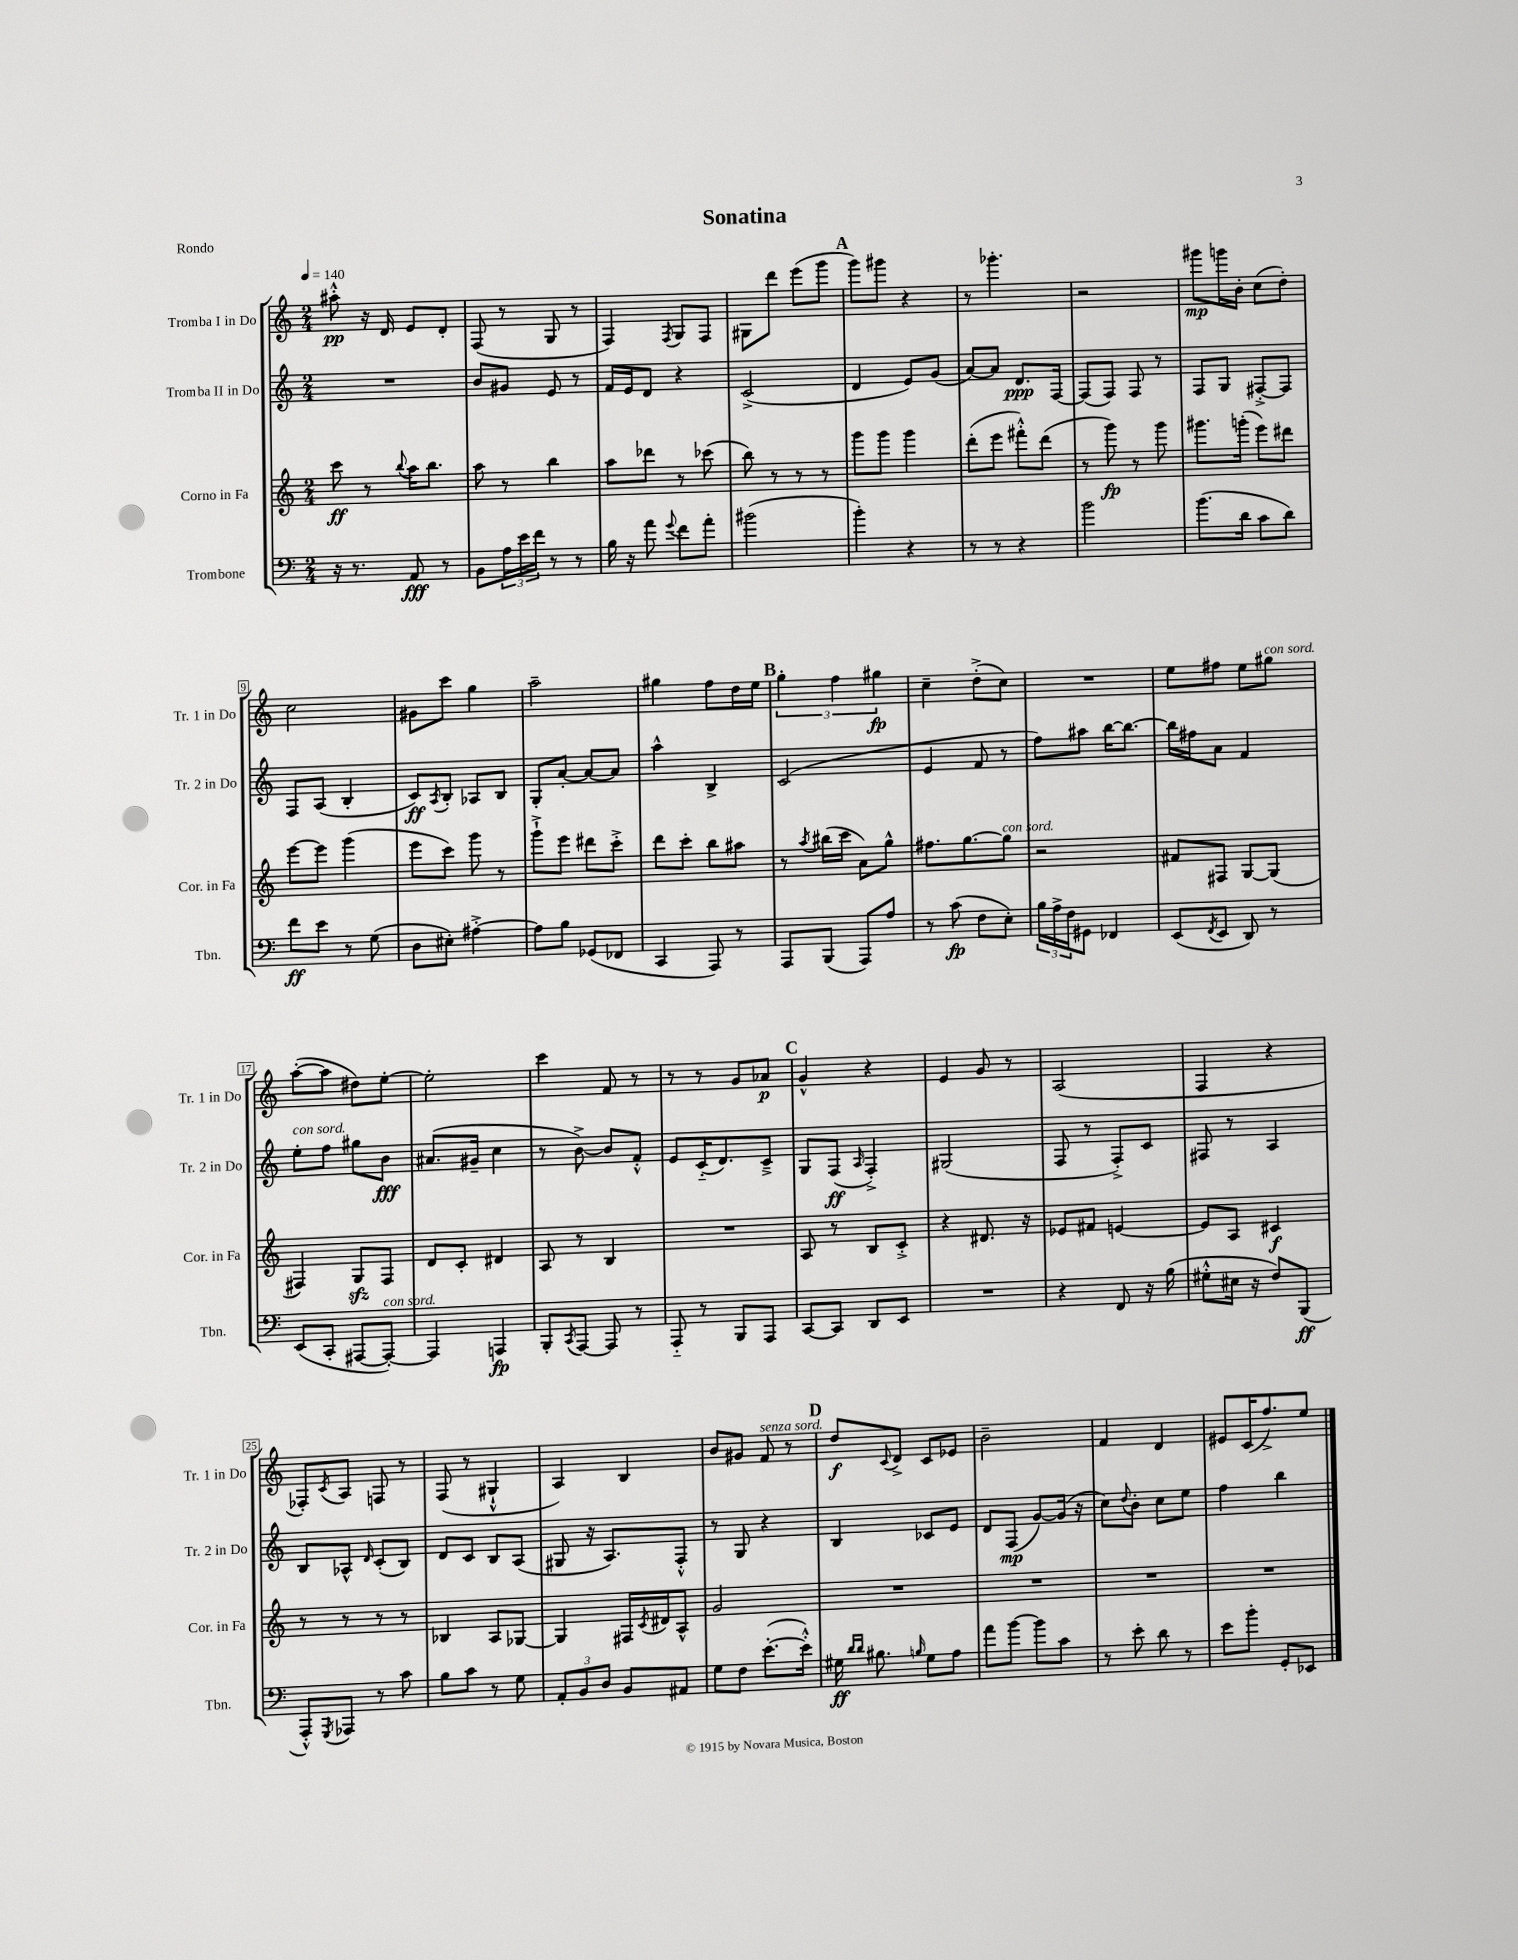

**kern	**kern	**kern	**kern
*staff4	*staff3	*staff2	*staff1
*clefF4	*clefG2	*clefG2	*clefG2
*k[]	*k[]	*k[]	*k[]
*M2/4	*M2/4	*M2/4	*M2/4
*MM140	*MM140	*MM140	*MM140
16r	8ccc\	2r	8aa#'^^\
8.r	.	.	.
.	8r	.	16r
.	.	.	16d/
.	8qqbb/	.	.
8AA/	16aa\LK	.	8e/L
.	8.bb\J	.	.
8r	.	.	8d'/J
=	=	=	=
8BB\L	8aa\	8b/L	(8F/
24A\L	8r	8g#/J	8r
24e\	.	.	.
24f\JJ	.	.	.
8r	4bb\	8e/	8G/
8r	.	8r	8r
=	=	=	=
16B\	8aa\L	16f/LL	4F/)
16r	.	16e/J	.
8a\	8ddd-\J	8d/J	.
8qqg/	.	.	8qF/
8f\L	8r	4r	8G/L
8a'\J	(8ccc-\	.	8F/J
=	=	=	=
(2b#\	8bb\)	(2c^/	8G#\L
.	8r	.	8ddd\J
.	8r	.	(8eee\L
.	8r	.	8ggg\J
=	=	=	=
4b'\)	8ggg\L	4d/	8ggg\L)
.	8ggg\J	.	8ggg#\J
4r	4ggg\	8e/L)	4r
.	.	(8g/J	.
=	=	=	=
8r	(8ddd'\L	[8a/L)	8r
8r	8eee\J	8a/]J	4.ggg-'\
4r	8fff#'^^\L)	8.d/L	.
.	(8ddd\J	.	.
.	.	[16F/Jk	.
=	=	=	=
2b\	8r	(8F/]L	2r
.	8ggg\)	8F/J)	.
.	8r	8F/	.
.	8ggg\	8r	.
=	=	=	=
(8.b\L	8.ggg#\L	8F/L	8ggg#\L
.	.	8G/J	16ggg\L
16d\Jk	(16ggg'\Jk	.	16b'\JJ
8c\L	8eee\L)	[8F#'^/L	(8cc\L
8d\J)	8ddd#\J	8F#/]J	8dd'\J)
=	=	=	=
8f\L	[8eee\L	8F/L	2cc\
8e\J	8eee\]J	(8A/J	.
8r	(4ggg\	4B'/	.
(8G\	.	.	.
=	=	=	=
8D\L	8eee\L	8c/L)	8g#\L
.	.	8qA/	.
8E#'\J)	8ccc\J)	8B'/J	8ccc\J
[4A#'^\	8ggg\	8A-/L	4gg\
.	8r	8B/J	.
=	=	=	=
8A#\]L	8ggg`^\L	8G'/L	2aa~\
8B\J	8eee\J	[8a'/J	.
(8GG-/L	8ddd#\L	8a/_L	.
8FF-/J	8ccc'^\J	8a/]J	.
=	=	=	=
4CC/	8ddd\L	4aa^^\	4gg#\
.	8ccc'\J	.	.
8AAA/)	8bb\L	4B^/	8ff\L
8r	8aa#\J	.	16dd\L
.	.	.	16ee\JJ
=	=	=	=
8AAA/L	8r	(2c/	6gg'\
.	8qaa/	.	.
(8BBB/J	(16bb#\LL	.	.
.	.	.	6ff\
.	16ccc\JJ	.	.
8AAA/L)	8a\L)	.	.
.	.	.	6gg#\
8A/J	8gg^^\J	.	.
=	=	=	=
8r	8.ff#\L	4e/	4cc~\
(8c\	.	.	.
.	[8.gg\	.	.
8F\L	.	8f/	(8dd'^\L
8E'\J)	8gg\]J	8r	8cc\J)
=	=	=	=
24B\LL	2r	8ff\L)	2r
24A^\	.	.	.
24F\J	.	.	.
8GG#\J	.	8aa#\J	.
4FF-/	.	[16bb\LK	.
.	.	8.bb\_J	.
=	=	=	=
(8EE/L	8f#/L	16bb\]LL	8ee\L
.	.	16ff#\J	.
8qFF/	.	.	.
8EE/J	8F#/J	8a\J	8ff#\J
8DD/)	[8G/L	4f/	8ee\L
8r	(8G/]J	.	8gg#\J
=	=	=	=
(8EE/L	4F#/)	8ee'\L	([8aa'\L
8CC'/J	.	8ff\J	8aa\]J
[8AAA#/L	8G/L	8gg#\L	8dd#\L)
8AAA#'/_J)	8F#/J	8b\J	[8ee'\J
=	=	=	=
4AAA#/]	8d/L	(8.a#/L	2ee'\]
.	8c'/J	.	.
.	.	16g#~/Jk	.
4AAA/	4d#/	4cc\	.
=	=	=	=
8BBB'/L	8A/	8r	4ccc\
8qCC/	.	.	.
[8AAA/J	8r	[8b^\)	.
8AAA/]	4B/	8b/]L	8f/
8r	.	8f'^^/J	8r
=	=	=	=
8AAA'~/	2r	8e/L	8r
8r	.	(16c'~/K	8r
.	.	8.d/)	.
8BBB/L	.	.	8g/L
8AAA/J	.	8c~^/J	8a-/J
=	=	=	=
[8CC/L	8A/	8G/L	4g^^/
8CC/]J	8r	(8F/J	.
.	.	16qqA/	.
8DD/L	8B/L	4F'^/)	4r
8EE/J	8c'^/J	.	.
=	=	=	=
2r	4r	(2G#/	4e/
.	8.d#/	.	8g/
.	.	.	8r
.	16r	.	.
=	=	=	=
4r	8e-/L	8F/	(2A/
.	8f#/J	8r	.
8FF/	[4e/	8F'^/L)	.
16r	.	8c/J	.
(16B\	.	.	.
=	=	=	=
8G#'^^\L	8e/]L	8F#/	4F/
16E#\Jk	8A/J	8r	.
16r	.	.	.
8F/L)	4c#/	4A/	4r
(8BBB/J	.	.	.
=	=	=	=
8AAA'^^/L)	8r	8B/L	8F-'/L)
8qGGG/	.	.	8qc/
8AAA-/J	8r	8A-^^/J	8A/J
.	.	16qqd/	.
8r	8r	(8c'/L	8F/
8c\	8r	8B/J)	8r
=	=	=	=
8B\L	4B-/	8d/L	(8F/
8c\J	.	8c/J	8r
8r	8A/L	8B/L	4G#`^^/
8G\	[8G-/J	(8A/J	.
=	=	=	=
12AA'/L	4G-/]	8G#/	4A/)
12BB/	.	.	.
.	.	16r	.
12D/J	.	.	.
.	.	8.A/L)	.
8BB/L	16F#/LL	.	4B/
.	8qc/	.	.
.	16d#/J	.	.
8AA#/J	8A^^/J	8F'^^/J	.
=	=	=	=
8G\L	2g/	8r	8b/L
8F\J	.	8G/	8g#/J
([8.e'\L	.	4r	8f/
.	.	.	8r
16e'^^\]Jk)	.	.	.
=	=	=	=
16G#\	2r	4B/	8dd/L
16qqd/LL	.	.	.
16qqd/JJ	.	.	.
8.B#\	.	.	.
.	.	.	8qqc/
.	.	.	8d^/J
16qqB/	.	.	.
8G#\L	.	8c-/L	8c/L
8A\J	.	8e/J	8e-/J
=	=	=	=
8a\L	2r	8d/L	2b~\
[8b\J	.	(8F/J	.
8b\]L	.	[8g/L)	.
8c\J	.	(16g/]Jk	.
.	.	16r	.
=	=	=	=
8r	2r	8cc\L)	4f/
.	.	8qqdd/	.
8e'\	.	8b'\J	.
8d\	.	8cc\L	4d/
8r	.	8ee\J	.
=	=	=	=
8e\L	2r	4ff\	8e#/L
8b'\J	.	.	(16c/K
.	.	.	8.ff^/)
8GG'/L	.	4bb\	.
8EE-/J	.	.	8ee/J
==	==	==	==
*-	*-	*-	*-
